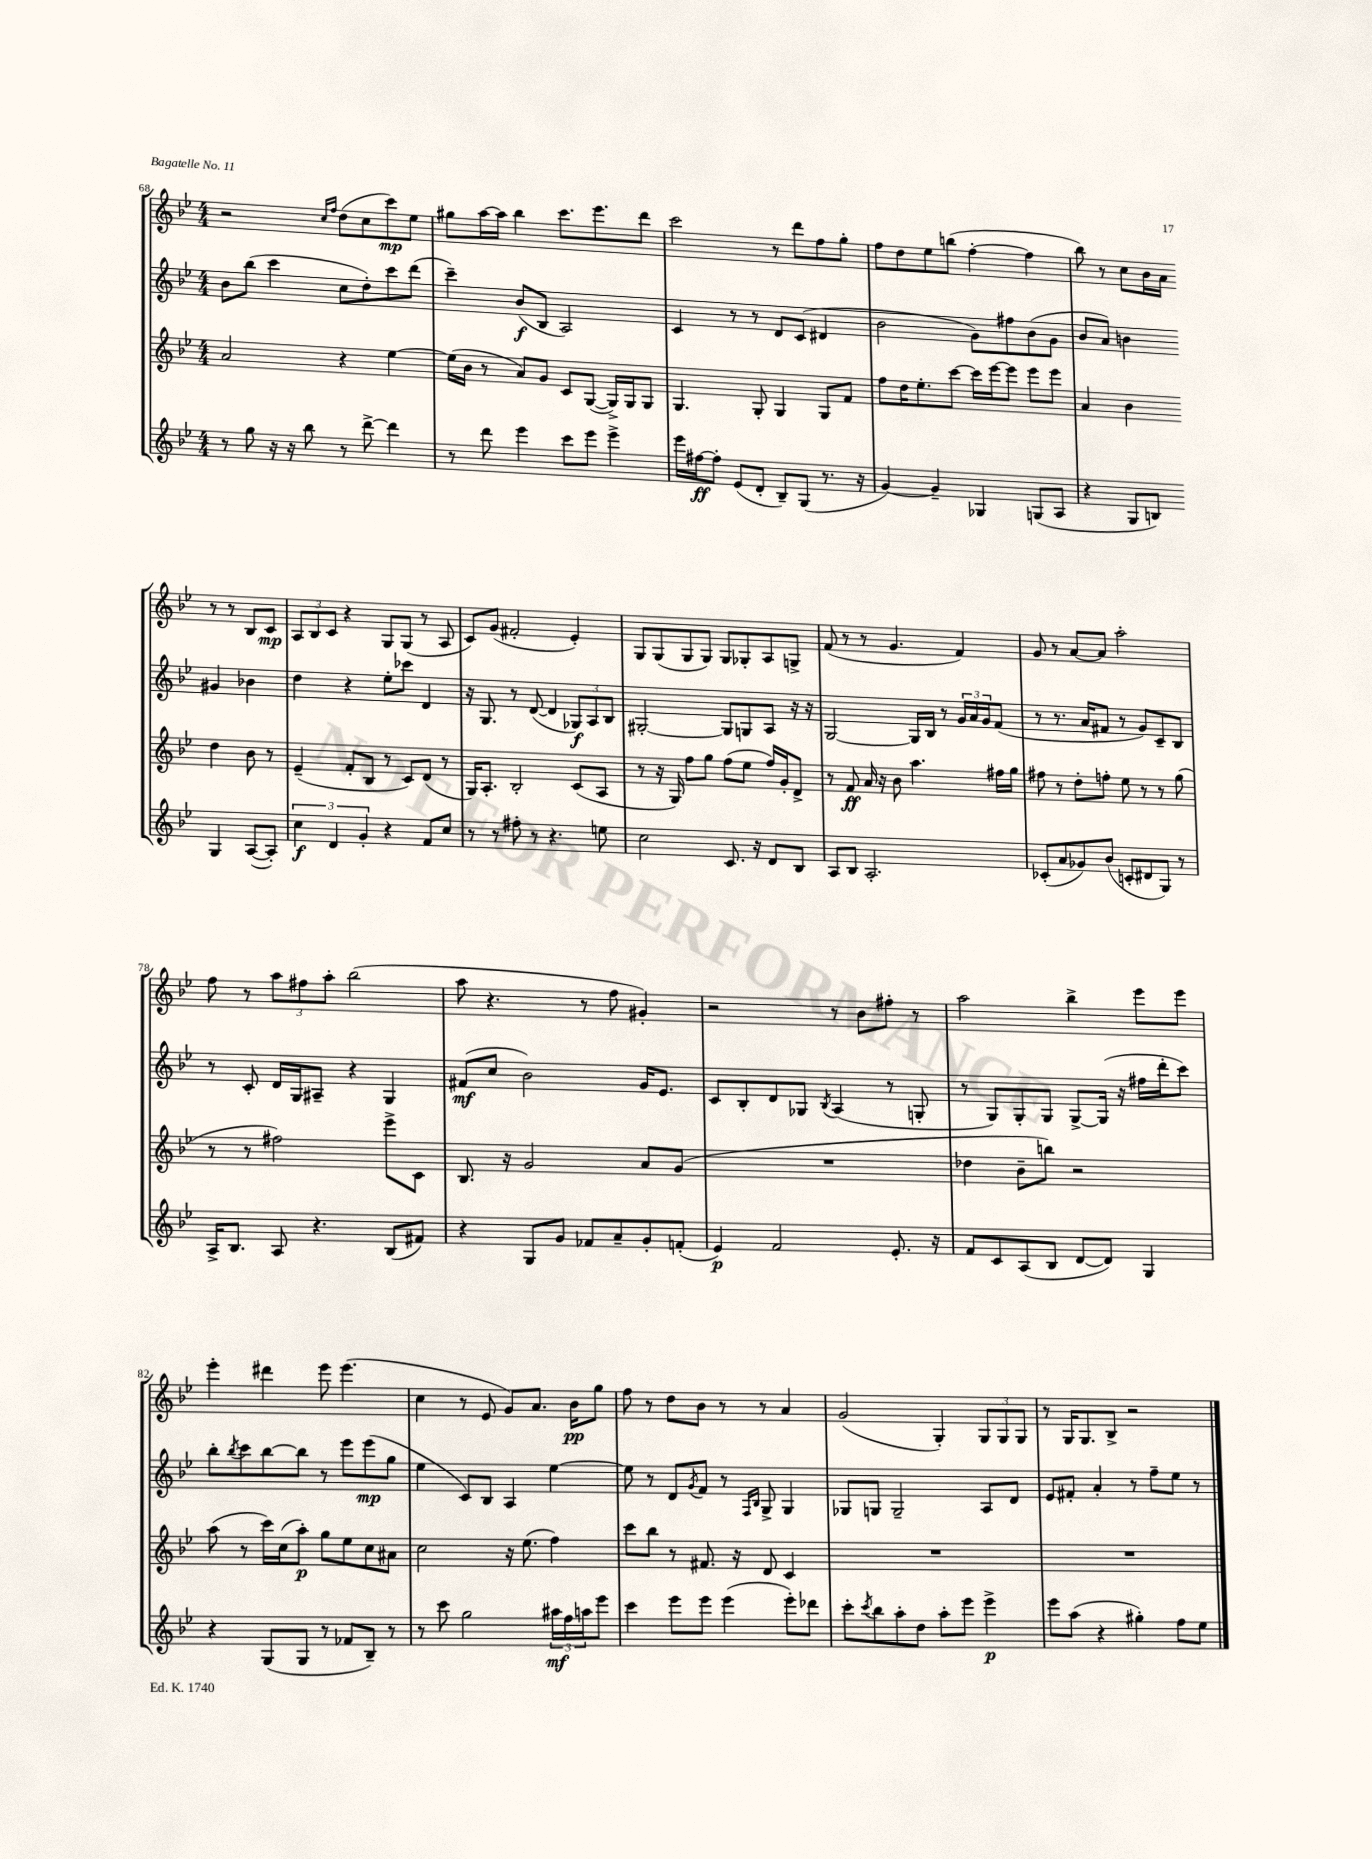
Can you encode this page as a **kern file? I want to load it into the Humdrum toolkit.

**kern	**dynam	**kern	**dynam	**kern	**dynam	**kern	**dynam
*part4	*part4	*part3	*part3	*part2	*part2	*part1	*part1
*staff4	*staff4	*staff3	*staff3	*staff2	*staff2	*staff1	*staff1
*clefG2	*	*clefG2	*	*clefG2	*	*clefG2	*
*k[b-e-]	*	*k[b-e-]	*	*k[b-e-]	*	*k[b-e-]	*
*M4/4	*	*M4/4	*	*M4/4	*	*M4/4	*
=68	=68	=68	=68	=68	=68	=68	=68
8r	.	2a/	.	8b-\L	.	2r	.
8gg\	.	.	.	(8bb-\J	.	.	.
16r	.	.	.	4ccc\	.	.	.
16r	.	.	.	.	.	.	.
8bb-\	.	.	.	.	.	.	.
.	.	.	.	.	.	16qqcc/LL	.
.	.	.	.	.	.	16qqff/JJ	.
8r	.	4r	.	8cc\L	.	(8dd\L	.
[8ddd^\	.	.	.	8dd'\)	.	8cc\	.
4ddd\]	.	[4ee-\	.	8ccc\	.	8ccc\)	mp
.	.	.	.	(8ddd\J	.	8ee-\J	.
=69	=69	=69	=69	=69	=69	=69	=69
8r	.	(16ee-\LL]	.	4ccc~\)	.	8gg#X\L	.
.	.	16b-\JJ	.	.	.	.	.
8ddd\	.	8r	.	.	.	[16aa\L	.
.	.	.	.	.	.	16aa\JJ]	.
4eee-\	.	8a/L)	.	(8b-/L	f	4bb-\	.
.	.	8g/J	.	8B-/J	.	.	.
8ccc\L	.	8c/L	.	2A/)	.	8.ccc\L	.
8eee-\J	.	([8G/J	.	.	.	.	.
.	.	.	.	.	.	8.eee-\	.
4eee-^\	.	16G^/LL])	.	.	.	.	.
.	.	16G/J	.	.	.	.	.
.	.	8G/J	.	.	.	8ddd\J	.
=70	=70	=70	=70	=70	=70	=70	=70
16eee-\LL	.	4.G/	.	4c/	.	2ccc\	.
[16ff#X\J	ff	.	.	.	.	.	.
8ff#'\J]	.	.	.	.	.	.	.
(8e-/L	.	.	.	8r	.	.	.
8d'/J	.	8G'/	.	8r	.	.	.
8B-~/L)	.	4G/	.	8d/L	.	8r	.
(8G/J	.	.	.	(8c/J	.	8ddd\L	.
8.r	.	8G/L	.	4d#X/	.	8ff\	.
.	.	8f/J	.	.	.	8gg'\J	.
16r	.	.	.	.	.	.	.
=71	=71	=71	=71	=71	=71	=71	=71
[4g/)	.	8ff\L	.	2b-\	.	8ff\L	.
.	.	16dd\K	.	.	.	8dd\	.
.	.	8.ee-'\	.	.	.	.	.
4g~/]	.	.	.	.	.	8ee-\	.
.	.	[8ccc\J	.	.	.	(8bbn\J	.
4G-X/	.	16ccc\LL]	.	8g\L)	.	[4ff'\	.
.	.	[16eee-\J	.	.	.	.	.
.	.	8eee-\J]	.	8ff#X\	.	.	.
(8Gn/L	.	8eee-\L	.	(8b-\	.	4ff\]	.
8A/J	.	8eee-\J	.	8g\J	.	.	.
=72	=72	=72	=72	=72	=72	=72	=72
4r	.	4a/	.	8b-/L	.	8bb-\)	.
.	.	.	.	8a/J)	.	8r	.
8G/L	.	4b-\	.	4bn\	.	8cc\L	.
8Bn/J)	.	.	.	.	.	16b-\L	.
.	.	.	.	.	.	16a\JJ	.
4G/	.	4dd\	.	4g#X/	.	8r	.
.	.	.	.	.	.	8r	.
([8A/L	.	8b-\	.	4b-X\	.	8B-/L	.
8A'/J])	.	8r	.	.	.	8c/J	mp
!!LO:LB:g=z
=73	=73	=73	=73	=73	=73	=73	=73
6cc\	f	(4e-~/	.	4dd\	.	12A/L	.
.	.	.	.	.	.	12B-/	.
6d/	.	.	.	.	.	12c/J	.
.	.	8f'/L	.	4r	.	4r	.
6g'/	.	.	.	.	.	.	.
.	.	8B-/J	.	.	.	.	.
4r	.	8r	.	8ee-'\L	.	8G/L	.
.	.	8c/L)	.	8ccc-X\J	.	(8G/J	.
8f/L	.	(8d/J	.	4d/	.	8r	.
8cc/J	.	8r	.	.	.	8A/	.
=74	=74	=74	=74	=74	=74	=74	=74
8r	.	16G/KL)	.	16r	.	8c/L)	.
.	.	8.A'/J	.	8.G/	.	.	.
8r	.	.	.	.	.	(8g/J	.
8ff#X'\	.	2B-'/	.	8r	.	2f#X'/	.
8r	.	.	.	([8d/	.	.	.
4.r	.	.	.	4d/]	.	.	.
.	.	(8c/L	.	12G-X/L)	f	4e-'/)	.
.	.	.	.	12A/	.	.	.
8een\	.	8A/J	.	.	.	.	.
.	.	.	.	12B-/J	.	.	.
=75	=75	=75	=75	=75	=75	=75	=75
2cc\	.	8r	.	[2G#X'/	.	8G/L	.
.	.	16r	.	.	.	(8G/	.
.	.	16G/)	.	.	.	.	.
.	.	8ff\L	.	.	.	8G/	.
.	.	8gg\J	.	.	.	8G/J)	.
8.c/	.	(8ff\L	.	8G#/L]	.	8G/L	.
.	.	8ee-\J	.	8Gn/	.	8G-X'/	.
16r	.	.	.	.	.	.	.
8d/L	.	16ff/LL)	.	8A/J	.	8A/	.
.	.	16g'/J	.	.	.	.	.
8B-/J	.	8d^/J	.	16r	.	8Gn^/J	.
.	.	.	.	16r	.	.	.
=76	=76	=76	=76	=76	=76	=76	=76
8A/L	.	8r	.	[2G/	.	(8f/	.
8B-/J	.	8f/	ff	.	.	8r	.
2.A'/	.	16a/	.	.	.	8r	.
.	.	16r	.	.	.	.	.
.	.	8b-\	.	.	.	4.g/	.
.	.	4.aa\	.	16G/LL]	.	.	.
.	.	.	.	16B-/JJ	.	.	.
.	.	.	.	8r	.	.	.
.	.	.	.	24g/LL	.	4f/)	.
.	.	.	.	24a/	.	.	.
.	.	.	.	24g/J	.	.	.
.	.	16ff#X\LL	.	(8f/J	.	.	.
.	.	16gg\JJ	.	.	.	.	.
=77	=77	=77	=77	=77	=77	=77	=77
(8c-X'/L	.	8ff#X\	.	8r	.	8g/	.
8a/	.	8r	.	8.r	.	8r	.
8g-X/)	.	8dd'\L	.	.	.	[8a/L	.
.	.	.	.	16a/KL	.	.	.
(8b-/J	.	8ffn'\J	.	8f#X/J	.	8a/J]	.
8cn'/L	.	8ee-\	.	8r	.	2aa'\	.
8d#X/	.	8r	.	8g/L)	.	.	.
8G/J)	.	8r	.	8c~/	.	.	.
8r	.	(8gg\	.	8B-/J	.	.	.
!!LO:LB:g=z
=78	=78	=78	=78	=78	=78	=78	=78
16A^/KL	.	8r	.	8r	.	8ff\	.
8.B-/J	.	.	.	.	.	.	.
.	.	8r	.	8c'/	.	8r	.
8A/	.	2ff#X\)	.	16d/LL	.	12aa\L	.
.	.	.	.	16G/J	.	.	.
.	.	.	.	.	.	12ff#X\	.
4.r	.	.	.	8A#X~/J	.	.	.
.	.	.	.	.	.	12aa'\J	.
.	.	.	.	4r	.	(2bb-\	.
(8B-/L	.	8eee-^\L	.	4G/	.	.	.
8f#X/J)	.	8c\J	.	.	.	.	.
=79	=79	=79	=79	=79	=79	=79	=79
4r	.	8.B-/	.	(8f#X/L	mf	8aa\	.
.	.	.	.	8cc/J	.	4.r	.
.	.	16r	.	.	.	.	.
8G/L	.	2g/	.	2b-\)	.	.	.
8g/J	.	.	.	.	.	.	.
8f-X/L	.	.	.	.	.	8r	.
8a~/	.	.	.	.	.	8ff\	.
8g'/	.	8a/L	.	16g/KL	.	4g#X'/)	.
.	.	.	.	8.e-/J	.	.	.
(8fn'/J	.	(8g/J	.	.	.	.	.
=80	=80	=80	=80	=80	=80	=80	=80
4e-/)	p	1r	.	8c/L	.	2r	.
.	.	.	.	8B-'/	.	.	.
2f/	.	.	.	8d/	.	.	.
.	.	.	.	8G-X/J	.	.	.
.	.	.	.	8qB-/	.	.	.
.	.	.	.	(4A/	.	8r	.
.	.	.	.	.	.	8b-\L	.
8.e-'/	.	.	.	8r	.	8ff#X'\J	.
.	.	.	.	8Gn'/	.	8r	.
16r	.	.	.	.	.	.	.
=81	=81	=81	=81	=81	=81	=81	=81
8f/L	.	4dd-X\	.	8r	.	2aa\	.
8c/	.	.	.	8G/L)	.	.	.
(8A/	.	8b-~\L	.	8G'/	.	.	.
8B-/J	.	8bbn\J)	.	8G/J	.	.	.
[8d/L	.	2r	.	[8G^/L	.	4bb-^\	.
8d/J])	.	.	.	(16G/Jk]	.	.	.
.	.	.	.	16r	.	.	.
4G/	.	.	.	16ff#X\LL	.	8eee-\L	.
.	.	.	.	16ddd'\J	.	.	.
.	.	.	.	8ccc\J)	.	8eee-\J	.
!!LO:LB:g=z
=82	=82	=82	=82	=82	=82	=82	=82
4r	.	(8aa\	.	8bb-'\L	.	4eee-'\	.
.	.	.	.	8qbb-/	.	.	.
.	.	8r	.	8ccc\	.	.	.
(8G/L	.	16ccc\LL)	.	[8bb-\	.	4ddd#X\	.
.	.	(16cc\J	.	.	.	.	.
8G/J	.	8aa'\J)	p	8bb-\J]	.	.	.
8r	.	8gg\L	.	8r	.	8eee-\	.
8f-X/L	.	8ee-\	.	8eee-\L	.	(4.eee-\	.
8B-~/J)	.	8cc\	.	(8eee-\	mp	.	.
8r	.	8a#X\J	.	8gg\J	.	.	.
=83	=83	=83	=83	=83	=83	=83	=83
8r	.	2cc\	.	4ee-\	.	4cc\	.
8ccc\	.	.	.	.	.	.	.
2gg\	.	.	.	8c/L)	.	8r	.
.	.	.	.	8B-/J	.	8e-/	.
.	.	16r	.	4A/	.	8g/L)	.
.	.	(8.ee-\	.	.	.	.	.
.	.	.	.	.	.	8.a/J	.
24aa#X\LL	mf	4ff\)	.	[4ee-\	.	.	.
24ff\	.	.	.	.	.	.	.
.	.	.	.	.	.	16b-\KL	pp
24aan\J	.	.	.	.	.	.	.
8eee-\J	.	.	.	.	.	8gg\J	.
=84	=84	=84	=84	=84	=84	=84	=84
4ccc\	.	8ccc\L	.	8ee-\]	.	8ff\	.
.	.	8bb-\J	.	8r	.	8r	.
8eee-\L	.	8r	.	8d/L	.	8dd\L	.
.	.	.	.	8qg/	.	.	.
8eee-\J	.	8.f#X/	.	8f/J	.	8b-\J	.
(4eee-\	.	.	.	8r	.	8r	.
.	.	16r	.	.	.	.	.
.	.	.	.	16qqF/LL	.	.	.
.	.	.	.	16qqB-/JJ	.	.	.
.	.	8d/	.	8G^/	.	8r	.
8eee-'\L)	.	4c/	.	4G/	.	4a/	.
8ddd-X\J	.	.	.	.	.	.	.
=85	=85	=85	=85	=85	=85	=85	=85
8ccc'\L	.	1r	.	8G-X/L	.	(2g/	.
8qccc/	.	.	.	.	.	.	.
8bb-\	.	.	.	8Gn/J	.	.	.
8aa'\	.	.	.	2G~/	.	.	.
8dd\J	.	.	.	.	.	.	.
8aa'\L	.	.	.	.	.	4G'/)	.
8eee-\J	.	.	.	.	.	.	.
4eee-^\	p	.	.	8A/L	.	12G/L	.
.	.	.	.	.	.	12G/	.
.	.	.	.	8d/J	.	.	.
.	.	.	.	.	.	12G/J	.
=86	=86	=86	=86	=86	=86	=86	=86
8eee-\L	.	1r	.	8e-/L	.	8r	.
(8aa\J	.	.	.	8f#X'/J	.	16G/KL	.
.	.	.	.	.	.	8.G/	.
4r	.	.	.	4a'/	.	.	.
.	.	.	.	.	.	8B-^/J	.
4gg#X'\)	.	.	.	8r	.	2r	.
.	.	.	.	8ff~\L	.	.	.
8ff\L	.	.	.	8ee-\J	.	.	.
8ee-\J	.	.	.	8r	.	.	.
==	==	==	==	==	==	==	==
*-	*-	*-	*-	*-	*-	*-	*-
